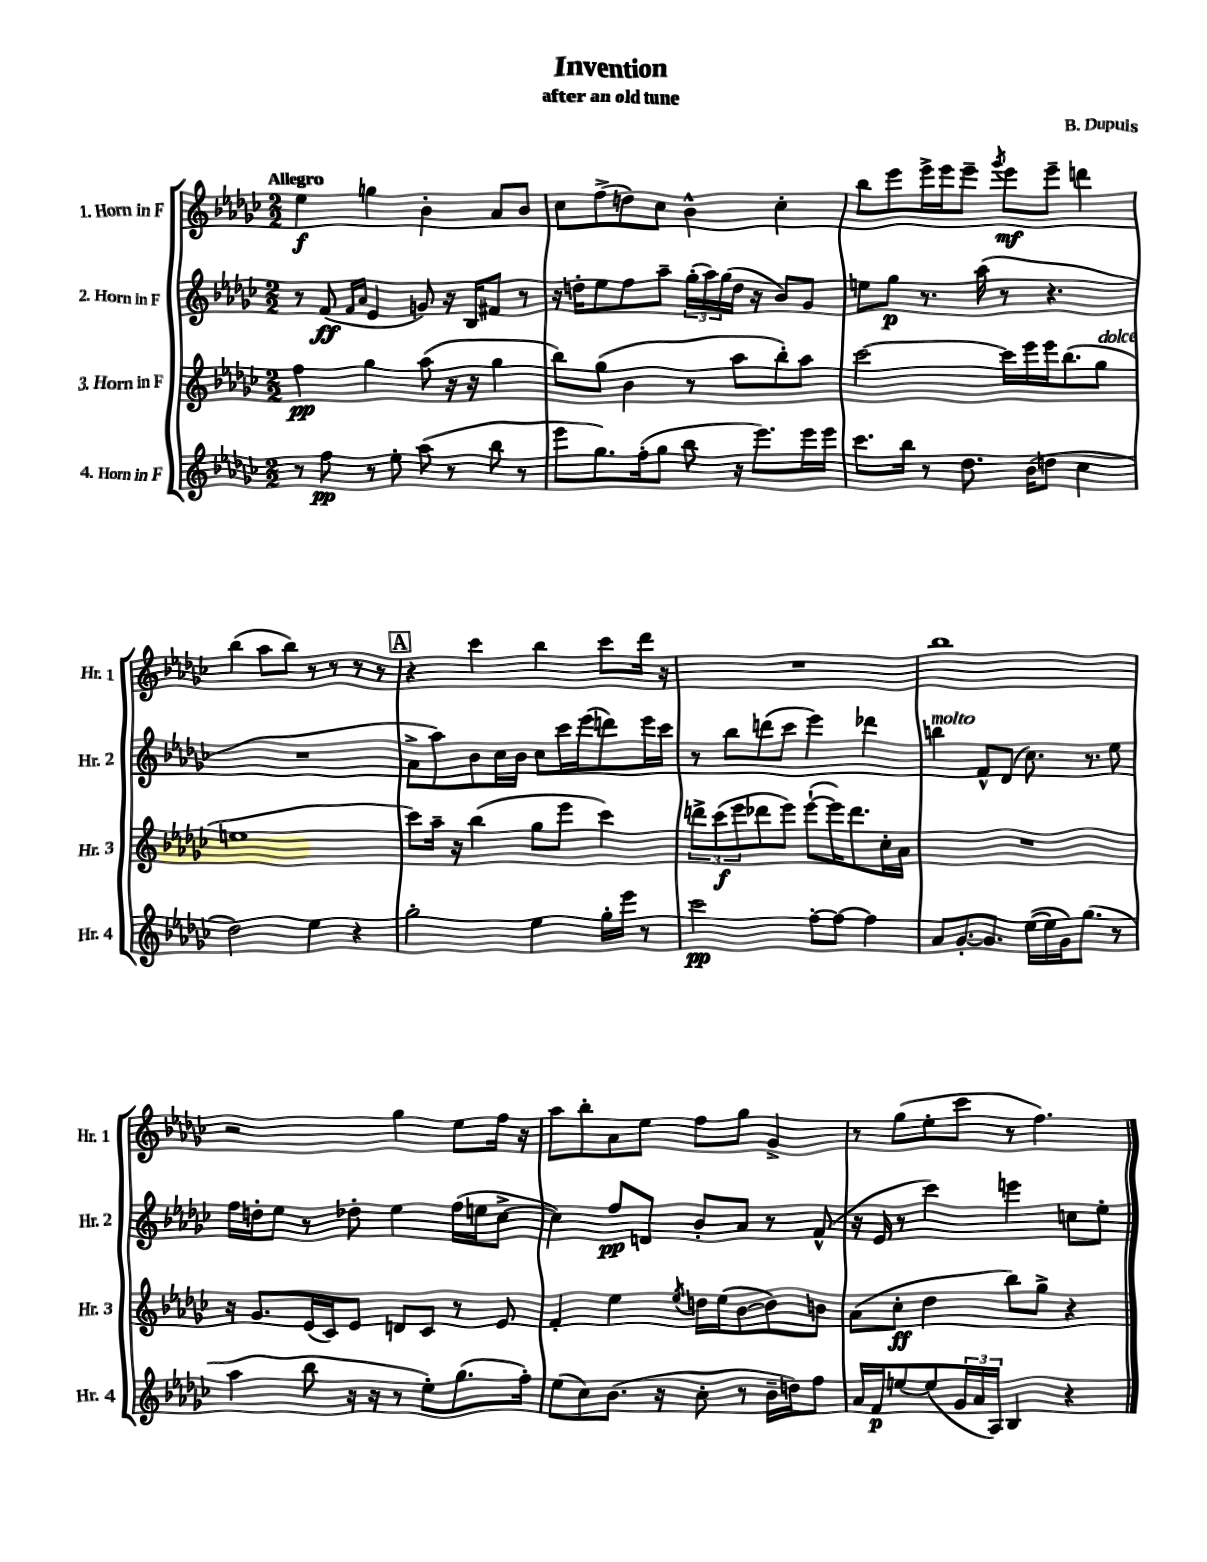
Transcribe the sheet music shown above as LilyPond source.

\header { title = "Invention" composer = "B. Dupuis" subtitle = "after an old tune" }
<<
\new StaffGroup <<
\new Staff = "s0" \with { instrumentName = "1. Horn in F" shortInstrumentName = "Hr. 1" } {
    \clef treble \key ges \major \numericTimeSignature \time 2/2 \tempo "Allegro"
    ees''4\f g''4 bes'4-. aes'8 bes'8 |
    ces''8 f''8->( d''8) ces''8 bes'4-^ ces''4-. |
    bes''8 ees'''8 ees'''16-> ees'''16 ees'''8-- \acciaccatura { ges'''8 } ees'''8\mf ees'''8-- d'''4 |
    bes''4( aes''8 bes''8) r8 r8 r8 r8 |
    \mark \markup { \box "A" } r4 ces'''4 bes''4 ces'''8 des'''16 r16 |
    R1 |
    bes''1 |
    r2 ges''4 ees''8 f''16 r16 |
    aes''8 bes''8-. aes'8 ees''8 f''8 ges''8 ges'4-> |
    r8 ges''8( ees''8-. ces'''8 r8 f''4.) \bar "|." |
}
\new Staff = "s1" \with { instrumentName = "2. Horn in F" shortInstrumentName = "Hr. 2" } {
    \clef treble \key ges \major \numericTimeSignature \time 2/2
    r8 f'8\ff( \grace { f'16 aes'16 } ees'4 g'8) r16 bes16 fis'8 r8 |
    r16 d''16-. ees''8 f''8 aes''8-- \tuplet 3/2 { ges''16-.( aes''16) ges''16( } d''16 r16 bes'8) ges'8 |
    e''8 ges''8\p r8. aes''16( r8 r4. |
    R1 |
    \mark \markup { \box "A" } aes'8-> aes''8) bes'8 ces''16 bes'16 ces''8 ces'''16 ees'''16( d'''8) ees'''16 ces'''16 |
    r8 bes''8 d'''8( ces'''8 ees'''4) des'''4 |
    b''4^\markup { \italic "molto" } f'8-^ des'8( ces''8.) r8. ees''8 |
    f''16 d''16-. ees''8 r8 des''8-. ees''4 f''16( e''16 ces''8~-> |
    ces''4) f''8\pp d'8 bes'8-. aes'8 r8 f'8-^( |
    r16 ees'16 r8 ces'''4) e'''4 c''8 ees''8-. \bar "|." |
}
\new Staff = "s2" \with { instrumentName = "3. Horn in F" shortInstrumentName = "Hr. 3" } {
    \clef treble \key ges \major \numericTimeSignature \time 2/2
    f''4\pp ges''4 aes''8( r16 r16 ges''4 |
    bes''8) ges''8( bes'4 r8 aes''8 bes''8-.) aes''8 |
    ces'''2~ ces'''16 ees'''16 ees'''16 bes''8.( ges''8^\markup { \italic "dolce" } |
    e''1 |
    \mark \markup { \box "A" } ces'''8) aes''16-- r16 bes''4( ges''8 ees'''8 ces'''4) |
    \tuplet 3/2 { d'''8-> ces'''8\f( ees'''8 } des'''8 ees'''8) ees'''8~-!( ees'''16) des'''8. ces''16-. aes'16 |
    R1 |
    r16 ges'8. ees'16( ces'16) ees'8 d'8 ces'8 r8 ees'8 |
    f'4-. ees''4 \acciaccatura { ees''8 } d''16 ees''16( bes'8~ bes'8) b'8 |
    aes'8( ces''8-.\ff des''4 bes''8) ges''8-> r4 \bar "|." |
}
\new Staff = "s3" \with { instrumentName = "4. Horn in F" shortInstrumentName = "Hr. 4" } {
    \clef treble \key ges \major \numericTimeSignature \time 2/2
    r8 f''8\pp r8 ees''8-. aes''8( r8 bes''8 r8 |
    ees'''8 ges''8.) f''16-.( ges''8 bes''8 r16 ees'''8.) ees'''16 ees'''16 |
    ces'''8. bes''16 r8 des''8. bes'16( d''8 ces''4 |
    des''2) ees''4 r4 |
    \mark \markup { \box "A" } ges''2-. ees''4 ges''16-. ees'''16 r8 |
    ces'''2\pp f''8~-. f''8~ f''4 |
    aes'8 ges'8.~-. ges'8. ees''16~( ees''16 ges'16) ges''8.( r8 |
    aes''4 bes''8 r16 r16 r8 ees''8-.) ges''8.( f''16-.) |
    ees''8( ces''8) bes'8.( r16 ces''8-. r8 bes'16-- d''16) f''8 |
    aes'16 f'16\p e''8~ e''8( \tuplet 3/2 { ges'16 aes'16 aes16) } bes4 r4 \bar "|." |
}
>>
>>
\layout { \context { \Score \remove "Bar_number_engraver" } }
